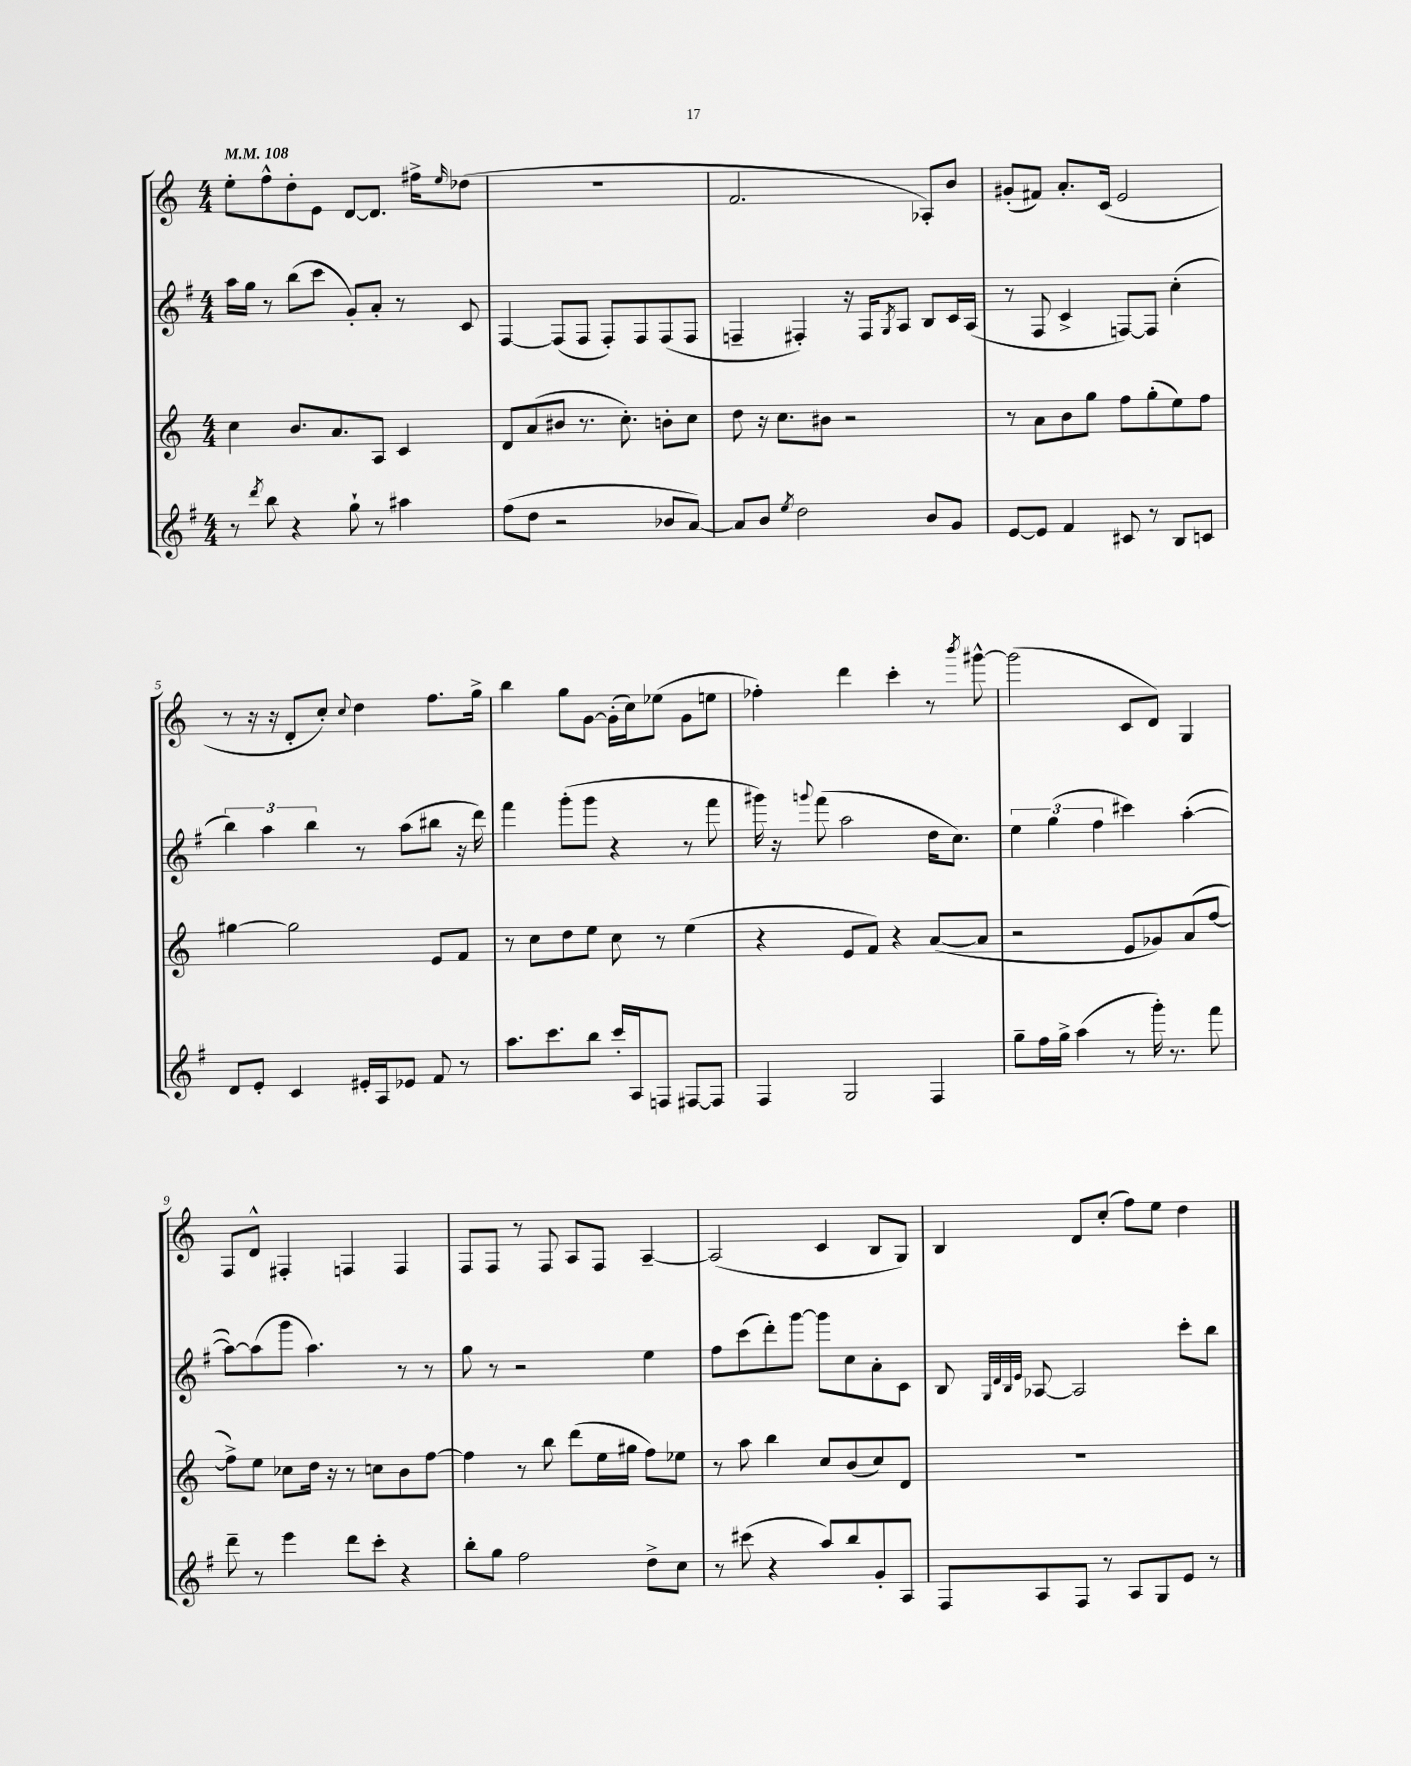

**kern	**kern	**kern	**kern
*staff4	*staff3	*staff2	*staff1
*clefG2	*clefG2	*clefG2	*clefG2
*k[f#]	*k[]	*k[f#]	*k[]
*M4/4	*M4/4	*M4/4	*M4/4
*MM108	*MM108	*MM108	*MM108
8r	4cc	16aa	8ee'
.	.	16gg	.
8qddd	.	.	.
8bb	.	8r	8ff^^
4r	8.b	(8bb	8dd'
.	.	8ccc	8e
.	8.a	.	.
8gg`	.	8g')	[8d
8r	8A	8a'	8.d]
4aa#	4c	8r	.
.	.	.	16ff#^
.	.	.	16qqee
.	.	8c	(8dd-
=	=	=	=
(8ff#	8d	[4F#	1r
8dd	(8a	.	.
2r	8b#	(8F#]	.
.	8.r	8F#	.
.	.	8F#')	.
.	8.cc')	.	.
.	.	8F#	.
8b-	8b'	(8F#	.
[8a)	8cc	8F#	.
=	=	=	=
8a]	8dd	4F~	2.f
8b	16r	.	.
.	8.cc	.	.
8qee	.	.	.
2dd	.	4F#')	.
.	8b#	.	.
.	2r	16r	.
.	.	16F#	.
.	.	8qG	.
.	.	8A	.
8b	.	8B	8A-')
8g	.	16c	8b
.	.	(16A	.
=	=	=	=
[8e	8r	8r	(8g#'
8e]	8a	8F#	8f#)
4f#	8b	4c^	8.a'
.	8gg	.	.
.	.	.	(16c
8c#	8ff	[8F)	2e
8r	(8gg'	8F]	.
8B	8ee)	(4cc'	.
8c	8ff	.	.
=	=	=	=
8d	[4gg#	6bb)	8r
8e'	.	.	16r
.	.	6aa	.
.	.	.	16r
4c	2gg#]	.	8d'
.	.	6bb	.
.	.	.	8cc')
.	.	.	8qqcc
16e#'	.	8r	4dd
16A	.	.	.
8e-	.	(8aa	.
8f#	8e	8bb#	8.ff
8r	8f	16r	.
.	.	16ddd)	16gg^
=	=	=	=
8.aa	8r	4fff#	4bb
.	8cc	.	.
8.ccc	.	.	.
.	8dd	(8ggg'	8gg
8bb	8ee	8ggg	[8g
16ccc'	8cc	4r	(16g']
16A	.	.	16cc)
8F	8r	.	(8ee-
[8F#	(4ee	8r	8g
8F#]	.	8fff#	8ee
=	=	=	=
4F#	4r	16ggg#)	4ff-')
.	.	16r	.
.	.	8qqggg	.
.	.	(8fff#	.
2G	8e	2aa	4ddd
.	8f)	.	.
.	4r	.	4ccc'
4F#	([8a	16dd	8r
.	.	8.cc)	.
.	.	.	8qbbb
.	8a]	.	[8ggg#^^
=	=	=	=
8gg~	2r	6ee	(2ggg#]
16ff#	.	.	.
.	.	(6gg	.
16gg^	.	.	.
(4aa	.	.	.
.	.	6ff#	.
8r	8e	4ccc#)	8c
16ggg')	8g-)	.	8d)
8.r	.	.	.
.	(8a	([4aa'	4G
8fff#	[8ff	.	.
=	=	=	=
8ddd~	8ff^])	8aa_)	8F
8r	8ee	(8aa]	8d^^
4eee	8cc-	8ggg	4F#'
.	16dd	4.aa)	.
.	16r	.	.
8ddd	8r	.	4F
8ccc'	8cc	.	.
4r	8b	8r	4F
.	[8ff	8r	.
=	=	=	=
8bb'	4ff]	8gg	8F
8gg	.	8r	8F
2ff#	8r	2r	8r
.	8bb	.	8F
.	(8ddd	.	8A
.	16ee	.	8F
.	16gg#	.	.
8dd^	8ff)	4ee	[4A~
8cc	8ee-	.	.
=	=	=	=
8r	8r	8ff#	(2A]
(8ccc#	8aa	(8ccc	.
4r	4bb	8ddd')	.
.	.	[8ggg	.
8aa)	8cc	8ggg]	4c
8bb	(8b	8cc	.
8g'	8cc)	8a'	8B
8A	8d	8c	8G)
=	=	=	=
8F#	1r	8B	4B
.	.	32qqG	.
.	.	32qqd	.
.	.	32qqB	.
.	.	32qqe	.
8A	.	[8A-	.
8F#	.	2A-]	8d
8r	.	.	(8cc'
8A	.	.	8ff)
8G	.	.	8ee
8e	.	8ccc'	4dd
8r	.	8bb	.
==	==	==	==
*-	*-	*-	*-
